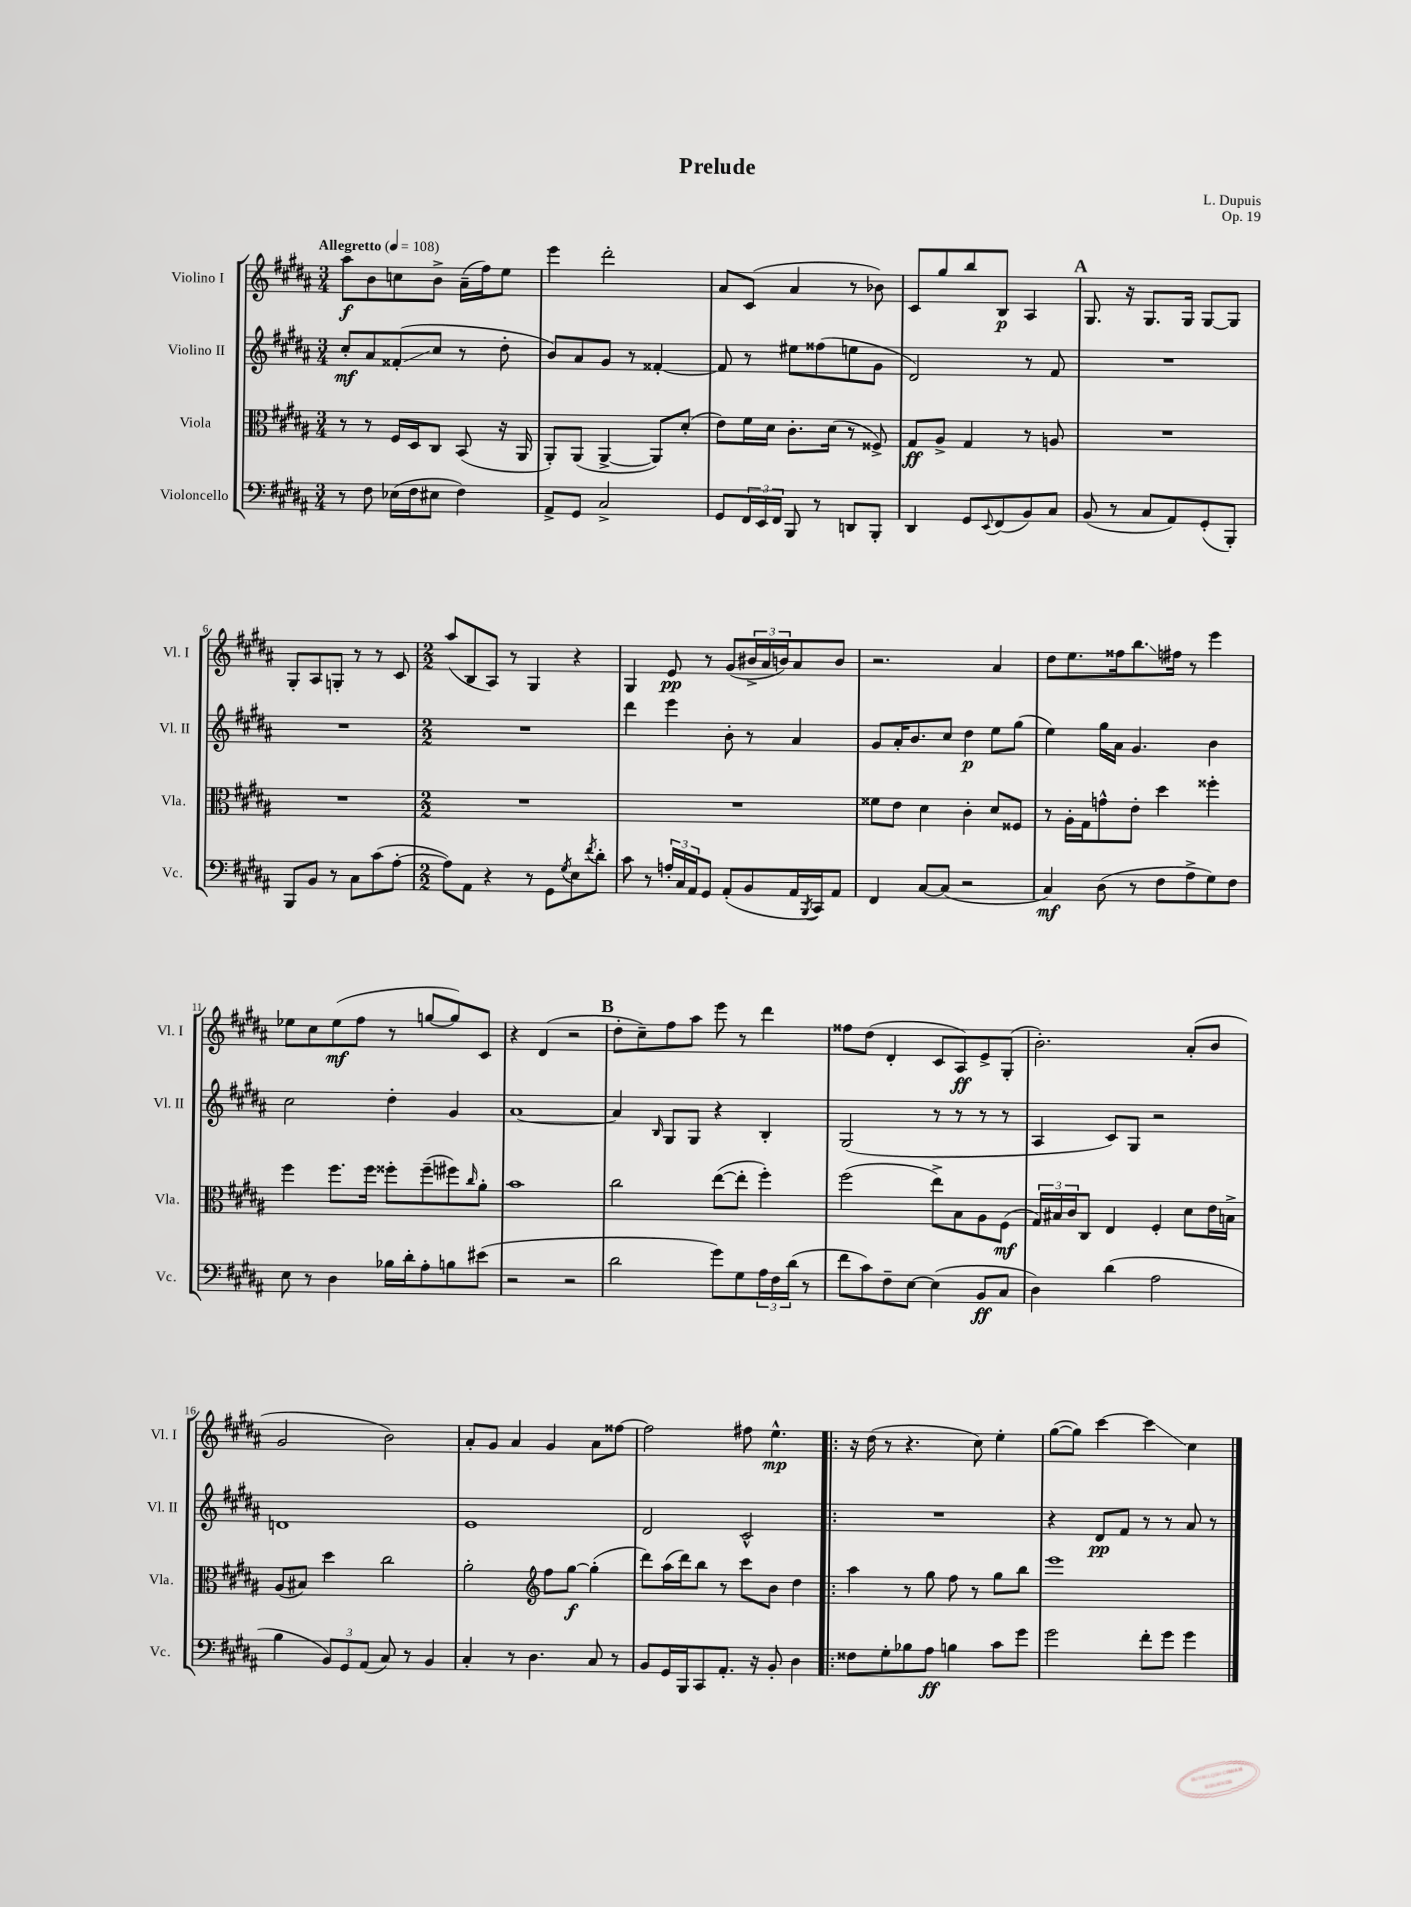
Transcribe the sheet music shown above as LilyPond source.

\header { title = "Prelude" composer = "L. Dupuis" opus = "Op. 19" }
<<
\new StaffGroup <<
\new Staff = "s0" \with { instrumentName = "Violino I" shortInstrumentName = "Vl. I" } {
    \clef treble \key b \major \numericTimeSignature \time 3/4 \tempo "Allegretto" 4 = 108
    ais''8\f b'8 c''8 b'8-> ais'16--( fis''16) e''8 |
    e'''4 dis'''2-. |
    ais'8 cis'8( ais'4 r8 bes'8) |
    cis'8 gis''8 b''8 b8\p ais4 |
    \mark \markup { \bold "A" } gis8. r16 gis8. gis16 gis8~ gis8 |
    gis8-. ais8 g8-. r8 r8 cis'8 |
    \numericTimeSignature \time 2/2 ais''8( b8 ais8) r8 gis4 r4 |
    gis4 e'8\pp r8 gis'8( \tuplet 3/2 { bis'16-> ais'16 b'16) } ais'8 b'8 |
    r2. ais'4 |
    dis''8 e''8. fisis''16 b''8.\glissando fis''16 r8 e'''4 |
    ees''8 cis''8 ees''8\mf( fis''8 r8 g''8~ g''8) cis'8 |
    r4 dis'4( r2 |
    \mark \markup { \bold "B" } dis''8-. cis''8--) fis''8 ais''8 e'''8 r8 dis'''4 |
    fisis''8 dis''8( dis'4-. cis'8 ais8\ff) e'8-> gis8-.( |
    b'2.-.) ais'8-.( b'8 |
    gis'2 b'2) |
    ais'8-. gis'8 ais'4 gis'4 ais'8 fisis''8~ |
    fisis''2 fis''8 e''4.-^\mp |
    \bar ".|:" r16 dis''16( r8 r4. cis''8) e''4-. |
    gis''8~( gis''8) cis'''4~ cis'''4\glissando cis''4 \bar "|." |
}
\new Staff = "s1" \with { instrumentName = "Violino II" shortInstrumentName = "Vl. II" } {
    \clef treble \key b \major \numericTimeSignature \time 3/4
    cis''8-.\mf ais'8 fisis'8-.\glissando( cis''8 r8 dis''8-. |
    b'8) ais'8 gis'8 r8 fisis'4~-. |
    fisis'8 r8 eis''8 fisis''8( e''8 gis'8 |
    dis'2) r8 fis'8 |
    \mark \markup { \bold "A" } R2. |
    R2. |
    \numericTimeSignature \time 2/2 R1 |
    dis'''4 e'''4 b'8-. r8 ais'4 |
    gis'8 ais'16-. b'8. cis''8 dis''4\p e''8 gis''8( |
    e''4) gis''16 ais'16 gis'4. b'4 |
    cis''2 dis''4-. gis'4 |
    ais'1~ |
    \mark \markup { \bold "B" } ais'4 \grace { b16 } gis8 gis8 r4 b4-. |
    gis2( r8 r8 r8 r8 |
    ais4 cis'8) gis8 r2 |
    d'1 |
    e'1 |
    dis'2 cis'2-^ |
    \bar ".|:" R1 |
    r4 dis'8\pp fis'8 r8 r8 ais'8 r8 \bar "|." |
}
\new Staff = "s2" \with { instrumentName = "Viola" shortInstrumentName = "Vla." } {
    \clef alto \key b \major \numericTimeSignature \time 3/4
    r8 r8 fis16 dis16 cis8 b,8( r16 ais,16 |
    ais,8-.) ais,8( ais,4~-> ais,8) dis'8-.( |
    e'8) fis'16 dis'16 cis'8.-. dis'16( r8 fisis8->) |
    gis8\ff ais8-> gis4 r8 a8 |
    \mark \markup { \bold "A" } R2. |
    R2. |
    \numericTimeSignature \time 2/2 R1 |
    R1 |
    fisis'8 e'8 dis'4 cis'4-. dis'8 fisis8 |
    r8 ais16-. gis16 g'8-^ e'8-. dis''4 fisis''4-. |
    fis''4 fis''8. fis''16 fisis''8-. fisis''8--( fis''8) \grace { cis''16 } ais'8-. |
    b'1 |
    \mark \markup { \bold "B" } cis''2 e''8~( e''8-. fis''4-.) |
    fis''2( e''8->) b8 ais8 fis8\mf( |
    \tuplet 3/2 { gis16) bis16 cis'16 } cis8 e4 fis4-. dis'8 e'16 b16-> |
    ais8( bis8) dis''4 cis''2 |
    ais'2-. \clef treble fis''8 gis''8~\f gis''4-.( |
    dis'''8) ais''16( dis'''16) b''8 r8 cis'''8 b'8 dis''4 |
    \bar ".|:" ais''4 r8 gis''8 fis''8 r8 gis''8 b''8 |
    e'''1 \bar "|." |
}
\new Staff = "s3" \with { instrumentName = "Violoncello" shortInstrumentName = "Vc." } {
    \clef bass \key b \major \numericTimeSignature \time 3/4
    r8 fis8 ees16( fis16 eis8 fis4) |
    ais,8-> gis,8 cis2-> |
    gis,8 \tuplet 3/2 { fis,16 e,16 fis,16 } b,,8 r8 d,8 b,,8-. |
    dis,4 gis,8 \appoggiatura { e,8 } fis,8( b,8) cis8 |
    \mark \markup { \bold "A" } b,8( r8 cis8 ais,8) gis,8-.( b,,8-.) |
    b,,8 b,8 r8 cis8 cis'8( ais8~-. |
    \numericTimeSignature \time 2/2 ais8) ais,8 r4 r8 gis,8 \acciaccatura { gis8 } e8 \acciaccatura { fis'8 } dis'8-. |
    cis'8 r8 \tuplet 3/2 { a16-. cis16 ais,16 } gis,8 ais,8-.( b,8 ais,16 \acciaccatura { b,,8 } cis,16) ais,8 |
    fis,4 cis8~ cis8( r2 |
    cis4\mf) dis8( r8 fis8 ais8-> gis8) fis8 |
    e8 r8 dis4 bes16 dis'16-. ais8-. b8 eis'8( |
    r2 r2 |
    \mark \markup { \bold "B" } dis'2 gis'8) gis8 \tuplet 3/2 { ais16 fis16 dis'16( } r8 |
    fis'8 cis'8) fis8-- e8~ e4( b,8\ff cis8 |
    dis4) dis'4( ais2 |
    b4 \tuplet 3/2 { b,8) gis,8 ais,8( } cis8) r8 b,4 |
    cis4-. r8 dis4. cis8 r8 |
    b,8 gis,16 b,,16 cis,8 ais,8.-. r16 b,8-. dis4 |
    \bar ".|:" fisis8 gis8-. bes8 ais8\ff b4 cis'8 gis'8 |
    gis'2 fis'8-. gis'8 gis'4 \bar "|." |
}
>>
>>
